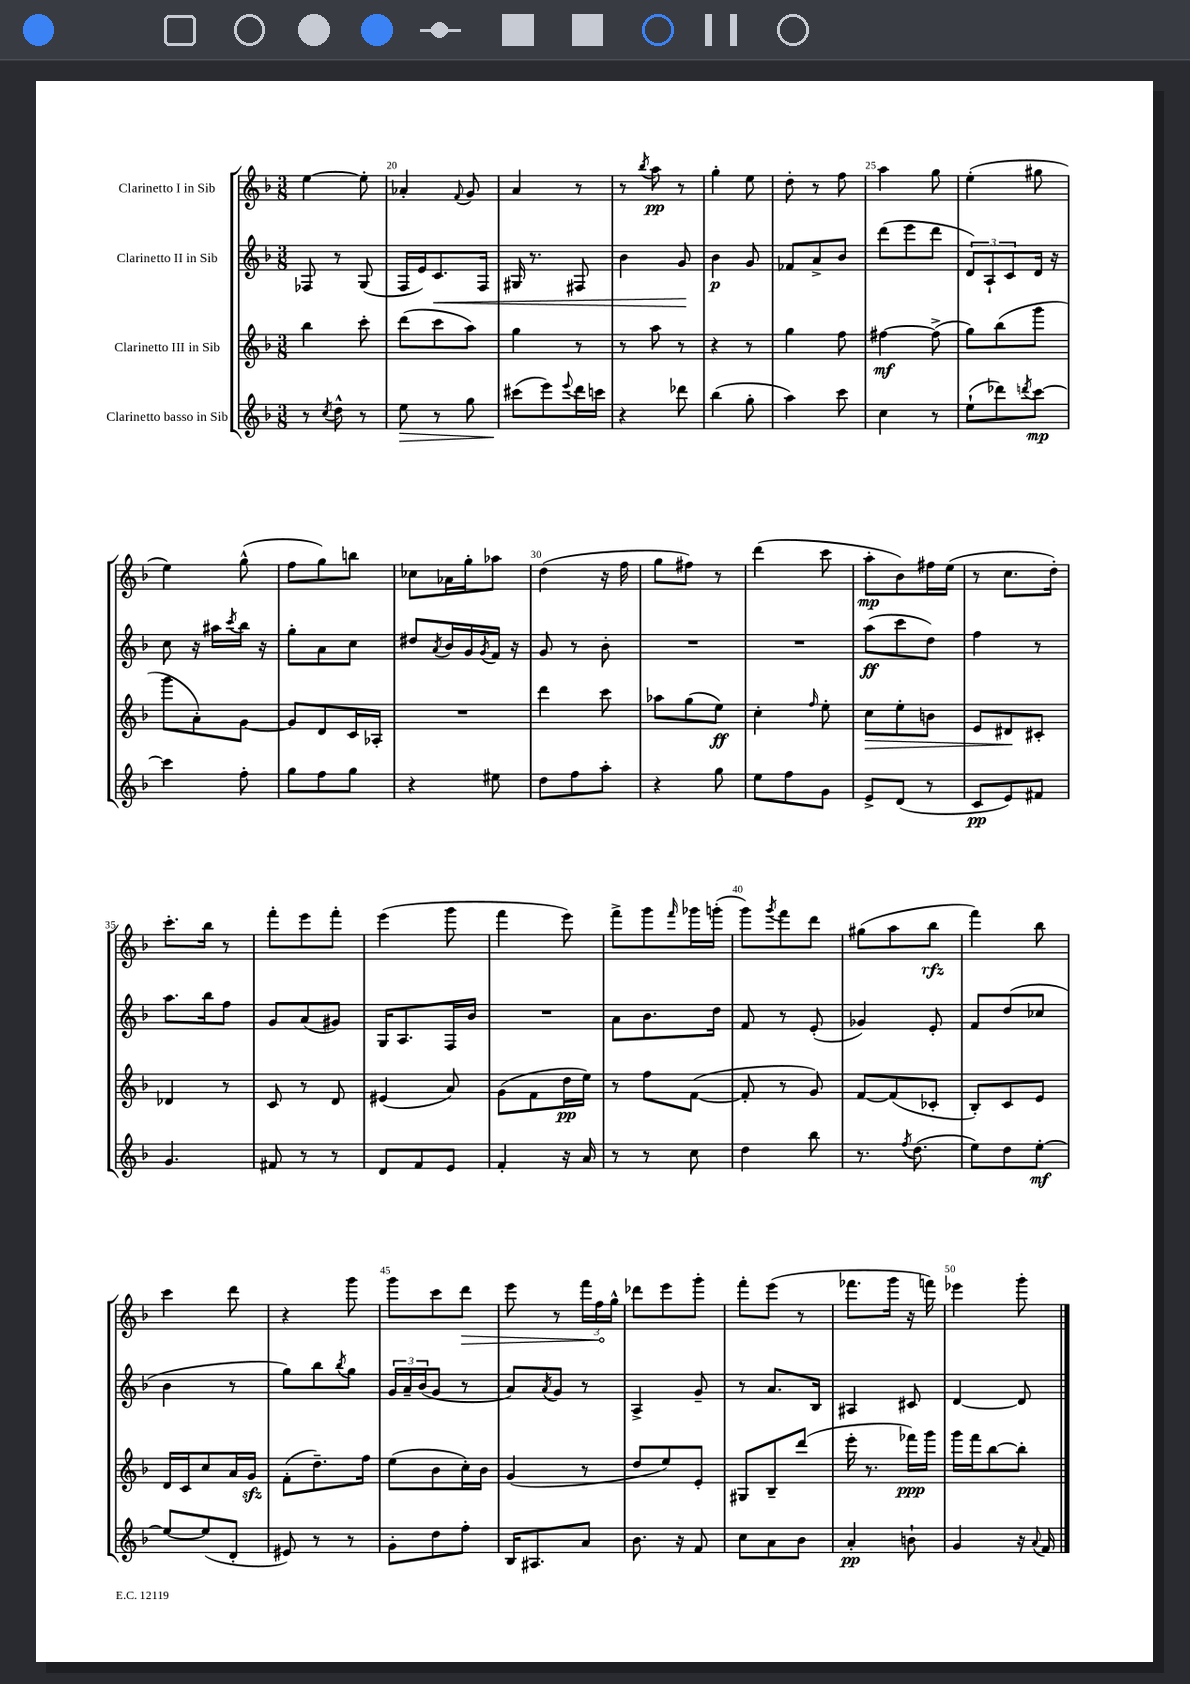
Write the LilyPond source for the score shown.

<<
\new StaffGroup <<
\new Staff = "s0" \with { instrumentName = "Clarinetto I in Sib" } {
    \clef treble \key f \major \numericTimeSignature \time 3/8
    e''4~ e''8-. |
    aes'4-. \appoggiatura { f'8 } g'8 |
    a'4 r8 |
    r8 \acciaccatura { bes''8 } a''8\pp r8 |
    g''4-. e''8 |
    d''8-. r8 f''8 |
    a''4 g''8 |
    e''4-.( gis''8 |
    e''4) g''8-^( |
    f''8 g''8) b''8 |
    ces''8 aes'16 g''16-. aes''8 |
    d''4( r16 f''16 |
    g''8 fis''8) r8 |
    d'''4( c'''8 |
    a''8-.\mp bes'8) fis''16 e''16( |
    r8 c''8. d''16-.) |
    c'''8.-. bes''16 r8 |
    f'''8-. e'''8 f'''8-. |
    e'''4( g'''8 |
    f'''4 e'''8) |
    f'''8-> g'''8 \grace { f'''16 } ges'''16 g'''16-.( |
    g'''8) \acciaccatura { g'''8 } f'''8 d'''8 |
    gis''8( a''8 bes''8\rfz |
    f'''4) bes''8 |
    c'''4 d'''8 |
    r4 g'''8 |
    g'''8 c'''8 \once \override Hairpin.circled-tip = ##t d'''8\> |
    e'''8 r8 \tuplet 3/2 { f'''16 f''16\! g''16-^ } |
    des'''8 e'''8 g'''8-. |
    f'''8-. e'''8( r8 |
    fes'''8. g'''16 r16 f'''16) |
    ees'''4 g'''8-. \bar "|." |
}
\new Staff = "s1" \with { instrumentName = "Clarinetto II in Sib" } {
    \clef treble \key f \major \numericTimeSignature \time 3/8
    fes8 r8 g8( |
    f16 e'16) c'8.\< f16 |
    gis16 r8. fis8 |
    bes'4 g'8\! |
    bes'4\p g'8 |
    fes'8 a'8-> bes'8 |
    d'''8( e'''8 d'''8 |
    \tuplet 3/2 { d'8) a8-! c'8 } d'16 r16 |
    c''8 r16 ais''16 \acciaccatura { c'''8 } bes''16 r16 |
    g''8-. a'8 c''8 |
    dis''8 \acciaccatura { a'8 } bes'16 g'16 \acciaccatura { g'8 } f'16 r16 |
    g'8 r8 bes'8-. |
    R4. |
    R4. |
    a''8\ff( c'''8 d''8) |
    f''4 r8 |
    a''8. bes''16 f''8 |
    g'8 a'8( gis'8) |
    g16 a8. f16 bes'16 |
    R4. |
    a'8 bes'8. d''16 |
    f'8 r8 e'8-.( |
    ges'4) e'8-. |
    f'8 d''8( ces''8 |
    bes'4 r8 |
    g''8) bes''8 \acciaccatura { bes''8 } g''8 |
    \tuplet 3/2 { g'16 a'16-- bes'16( } g'8 r8 |
    a'8) \acciaccatura { a'8 } g'8 r8 |
    a4-> g'8-- |
    r8 a'8. bes16 |
    ais4 cis'8 |
    d'4~ d'8 \bar "|." |
}
\new Staff = "s2" \with { instrumentName = "Clarinetto III in Sib" } {
    \clef treble \key f \major \numericTimeSignature \time 3/8
    bes''4 c'''8-. |
    d'''8( c'''8 a''8) |
    g''4 r8 |
    r8 a''8 r8 |
    r4 r8 |
    g''4 f''8 |
    fis''4~\mf fis''8->( |
    g''8) bes''8( g'''8 |
    g'''8 a'8-.) g'8~ |
    g'8 d'8 c'16 aes16-. |
    R4. |
    d'''4 c'''8 |
    aes''8 g''8( e''8\ff) |
    c''4-. \grace { f''16 } e''8-. |
    c''8\> e''8-. b'8 |
    e'8 dis'8\! cis'8-. |
    des'4 r8 |
    c'8 r8 d'8 |
    eis'4( a'8) |
    g'8( f'8 d''16\pp e''16) |
    r8 f''8 f'8~( |
    f'8-. r8 g'8) |
    f'8~ f'8( ces'8-. |
    bes8-.) c'8 e'8 |
    d'16 c'16 c''8 a'16 g'16\sfz |
    f'8-.( d''8.--) f''16 |
    e''8( bes'8 c''16-.) bes'16 |
    g'4( r8 |
    d''8 e''8) e'8-. |
    gis8 bes8-- d'''8( |
    e'''16-. r8. fes'''16\ppp) g'''16 |
    g'''16 f'''16 bes''8~ bes''8-. \bar "|." |
}
\new Staff = "s3" \with { instrumentName = "Clarinetto basso in Sib" } {
    \clef treble \key f \major \numericTimeSignature \time 3/8
    r8 \acciaccatura { c''8 } d''8-^ r8 |
    e''8\> r8 g''8 |
    cis'''8\!( e'''8) \appoggiatura { e'''8 } d'''16 c'''16 |
    r4 des'''8 |
    bes''4( g''8-. |
    a''4) c'''8 |
    c''4 r8 |
    e''8-!( des'''8) \acciaccatura { d'''8 } c'''8~\mp |
    c'''4 f''8-. |
    g''8 f''8 g''8 |
    r4 eis''8 |
    d''8 f''8 a''8-. |
    r4 g''8 |
    e''8 f''8 g'8 |
    e'8-> d'8( r8 |
    c'8\pp e'8) fis'8 |
    g'4. |
    fis'8 r8 r8 |
    d'8 f'8 e'8 |
    f'4-. r16 a'16 |
    r8 r8 c''8 |
    d''4 bes''8 |
    r8. \acciaccatura { f''8 } d''8.( |
    e''8) d''8 e''8~-.\mf |
    e''8~ e''8( d'8-. |
    eis'8) r8 r8 |
    g'8-. d''8 f''8-. |
    bes16 ais8. a'8 |
    bes'8. r16 f'8 |
    c''8 a'8 bes'8 |
    a'4-.\pp b'8-! |
    g'4 r16 \appoggiatura { a'8 } f'16 \bar "|." |
}
>>
>>
\layout { \context { \Score currentBarNumber = #19 \override BarNumber.break-visibility = ##(#f #t #t) barNumberVisibility = #(every-nth-bar-number-visible 5) } }
